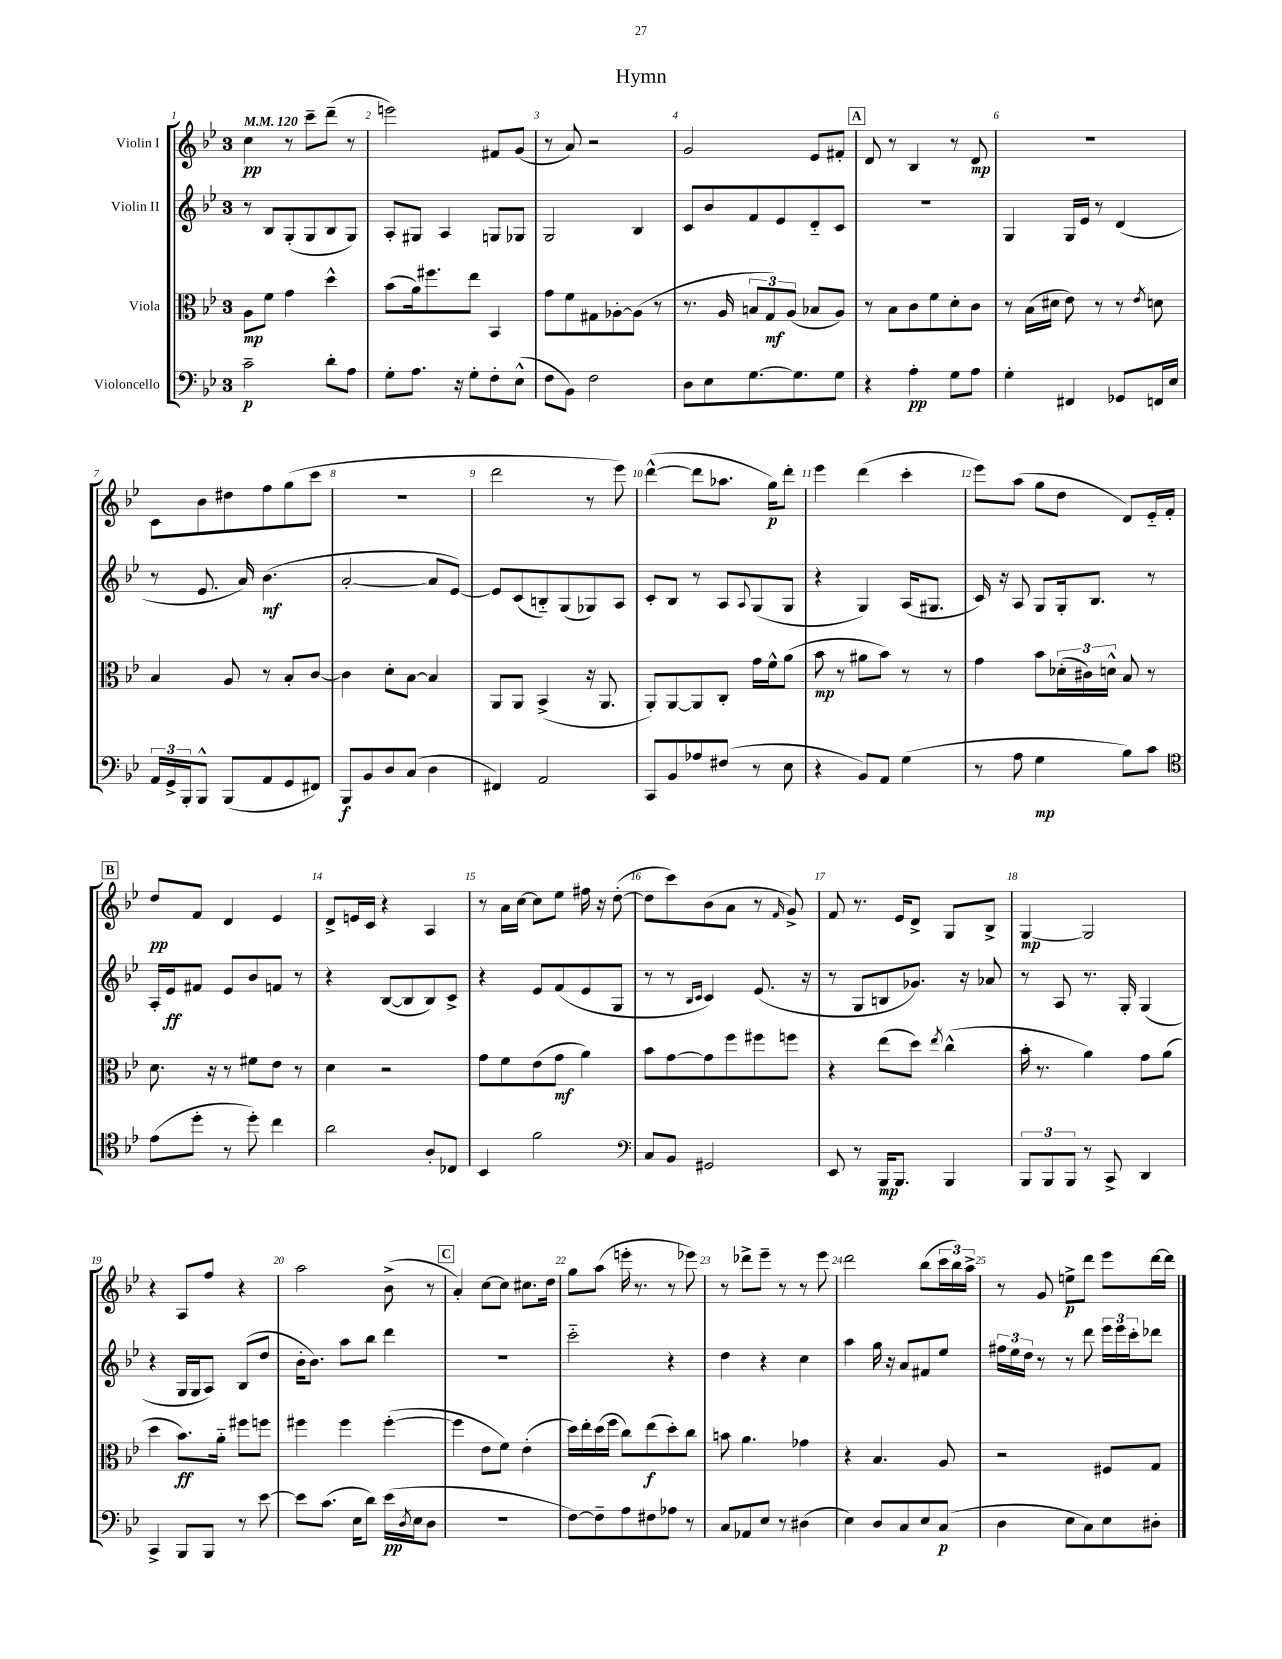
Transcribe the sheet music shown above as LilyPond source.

\header { title = "Hymn" }
<<
\new StaffGroup <<
\new Staff = "s0" \with { instrumentName = "Violin I" } {
    \clef treble \key bes \major \once \override Staff.TimeSignature.style = #'single-digit \time 3/4 \tempo 4 = 120
    c''4\pp r8 c'''8-- d'''8--( r8 |
    e'''2) fis'8 g'8( |
    r8 a'8) r2 |
    g'2 ees'8 fis'8-. |
    \mark \markup { \box "A" } d'8 r8 bes4 r8 d'8\mp |
    R2. |
    c'8 bes'8 dis''8 f''8 g''8( c'''8 |
    R2. |
    d'''2 r8 ees'''8) |
    d'''4~-^( d'''8 aes''8. g''16\p) d'''8-. |
    ees'''4 d'''4( c'''4-. |
    ees'''8) a''8( g''8 d''8 d'8) ees'16-_ f'16-. |
    \mark \markup { \box "B" } d''8\pp f'8 d'4 ees'4 |
    d'8-> e'16 c'16 r4 a4 |
    r8 a'16 c''16~ c''8 ees''8 fis''16 r16 d''8~-.( |
    d''8 c'''8) bes'8( a'8 r8 \grace { f'16 } g'8->) |
    f'8 r8. ees'16 d'8-> g8 bes8-> |
    g4~\mp g2 |
    r4 a8 f''8 r4 |
    a''2 bes'8->( r8 |
    \mark \markup { \box "C" } a'4-.) c''8~ c''8 cis''8. d''16 |
    g''8 a''8( e'''16-. r8. r8 ees'''8) |
    r8 des'''8-> ees'''8-- r8 r8 ees'''8 |
    d'''2 bes''8( \tuplet 3/2 { c'''16 bes''16) a''16-> } |
    r8 g'8 e''8->\p d'''8 ees'''8 d'''16~ d'''16 \bar "|." |
}
\new Staff = "s1" \with { instrumentName = "Violin II" } {
    \clef treble \key bes \major \once \override Staff.TimeSignature.style = #'single-digit \time 3/4
    r8 bes8 g8-.( g8 bes8 g8) |
    a8-. gis8 a4 g8 ges8 |
    g2 bes4 |
    c'8 bes'8 f'8 ees'8 d'8-_ c'8 |
    \mark \markup { \box "A" } R2. |
    g4 g16 ees'16 r8 d'4( |
    r8 ees'8. a'16) bes'4.\mf( |
    a'2~-. a'8 ees'8~) |
    ees'8 c'8( b8-_) g8( ges8) a8 |
    c'8-. bes8 r8 a8 \appoggiatura { a8 } g8( g8 |
    r4 g4) a16( gis8. |
    c'16) r16 a8 g8 g16-. bes8. r8 |
    \mark \markup { \box "B" } a16-. ees'16\ff fis'8 ees'8 bes'8 f'8 r8 |
    r4 bes8~( bes8 bes8) c'8-> |
    r4 ees'8 f'8( ees'8 g8 |
    r8 r8 \grace { bes16 c'16 } c'4) ees'8.( r16 |
    r8 g8 b8 ges'8.) r16 aes'8 |
    r8 a8 r8. g16-. g4( |
    r4 g16 g16 a8) bes8( d''8 |
    bes'16-. bes'8.) a''8 bes''8 d'''4 |
    \mark \markup { \box "C" } R2. |
    c'''2-_ r4 |
    d''4 r4 c''4 |
    a''4 g''16 r16 a'8 fis'8 ees''8 |
    \tuplet 3/2 { fis''16 ees''16 d''16 } r8 r8 d'''8 \tuplet 3/2 { ees'''16 ees'''16 c'''16-. } des'''8 \bar "|." |
}
\new Staff = "s2" \with { instrumentName = "Viola" } {
    \clef alto \key bes \major \once \override Staff.TimeSignature.style = #'single-digit \time 3/4
    a8\mp f'8 g'4 d''4-^ |
    bes'8( a'16) fis''8. ees''8 bes,4 |
    g'8 f'8 gis8 aes8~-. aes8( r8 |
    r8. a16 \tuplet 3/2 { b8 g8\mf) a8( } bes8 a8) |
    \mark \markup { \box "A" } r8 bes8 c'8 f'8 d'8-. c'8 |
    r8 bes16( dis'16 ees'8) r8 r8 \acciaccatura { ees'8 } d'8 |
    bes4 a8 r8 bes8-. c'8~ |
    c'4 d'8-. bes8~ bes4 |
    a,8 a,8 bes,4->( r16 a,8. |
    a,8-.) a,8~ a,8 c8-. g'16 f'16-^ a'8( |
    bes'8\mp r8 ais'8 bes'8) r8 r8 |
    g'4 bes'8 \tuplet 3/2 { des'16-.( cis'16) d'16-^ } bes8 r8 |
    \mark \markup { \box "B" } d'8. r16 r8 fis'8 ees'8 r8 |
    d'4 r2 |
    g'8 f'8 ees'8( g'8\mf a'4) |
    bes'8 g'8~ g'8 f''8 fis''8 f''8 |
    r4 ees''8( d''8) \acciaccatura { ees''8 } c''4-^( |
    bes'16-. r8. a'4) g'8 a'8( |
    d''4 bes'8.\ff) a'16-_ fis''8 f''8 |
    fis''4 fis''4 fis''4~-.( |
    \mark \markup { \box "C" } fis''4 ees'8 f'8) ees'4-.( |
    d''16) ees''16-. d''16( f''16 c''8) ees''8\f( d''8-.) c''8 |
    b'8 a'4. ges'4 |
    r4 bes4. a8 |
    r2 fis8 g8 \bar "|." |
}
\new Staff = "s3" \with { instrumentName = "Violoncello" } {
    \clef bass \key bes \major \once \override Staff.TimeSignature.style = #'single-digit \time 3/4
    c'2--\p d'8-. a8 |
    g8-. a8. r16 g8-. f8-. ees8-^( |
    f8 bes,8) f2 |
    d8 ees8 g8.~ g8. g8 |
    \mark \markup { \box "A" } r4 a4-.\pp g8 a8 |
    g4-. fis,4 ges,8 f,16 ees16 |
    \tuplet 3/2 { a,16 g,16-> bes,,16-. } bes,,8-^ bes,,8( a,8 g,8 fis,8) |
    bes,,8\f bes,8 d8 c8( d4 |
    fis,4) a,2 |
    c,8 bes,8 aes8 fis8( r8 ees8 |
    r4 bes,8) a,8 g4( |
    r8 a8 g4\mp bes8) c'8 |
    \mark \markup { \box "B" } \clef tenor ees'8( d''8-. r8 d''8-.) c''4 |
    a'2 a8-. ces8 |
    bes,4 f'2 |
    \clef bass c8 bes,8 gis,2 |
    ees,8 r8 bes,,16\mp bes,,8. bes,,4 |
    \tuplet 3/2 { bes,,8 bes,,8 bes,,8 } r8 c,8-> d,4 |
    c,4-> bes,,8 bes,,8 r8 ees'8~ |
    ees'8 c'8.( ees16 d'8) ees'16\pp( \acciaccatura { d8 } ees16 d8 |
    \mark \markup { \box "C" } R2. |
    f8~) f8-- a8 fis8 aes8 r8 |
    c8 aes,8 ees8 r8 dis4( |
    ees4) d8 c8 ees8 c8\p( |
    d4 ees8 c8) ees8 dis8-. \bar "|." |
}
>>
>>
\layout { \context { \Score \override BarNumber.break-visibility = ##(#f #t #t) barNumberVisibility = #all-bar-numbers-visible } }
